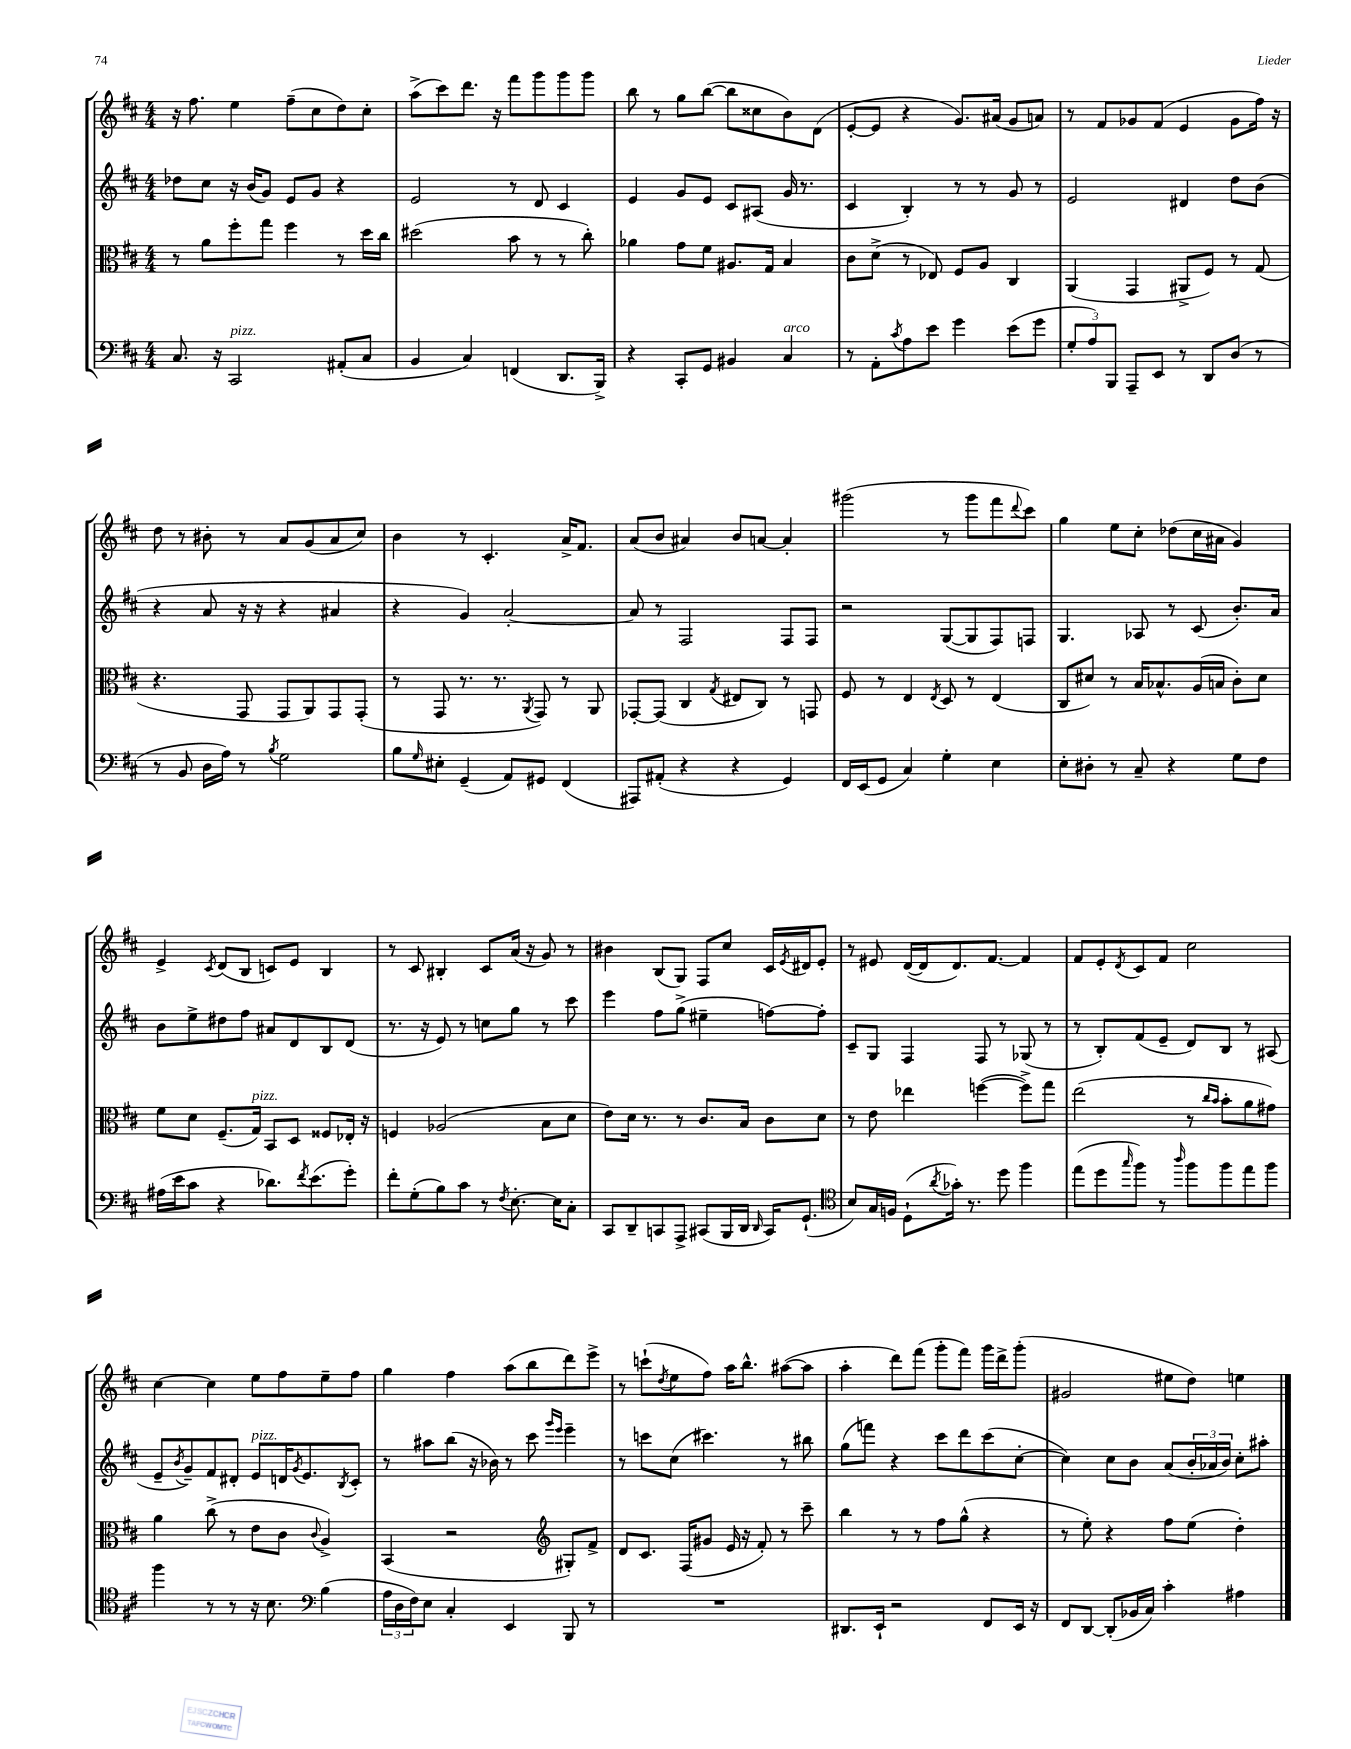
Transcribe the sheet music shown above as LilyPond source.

<<
\new StaffGroup <<
\new Staff = "s0" {
    \clef treble \key d \major \numericTimeSignature \time 4/4
    r16 fis''8. e''4 fis''8--( cis''8 d''8) cis''8-. |
    a''8->( cis'''8) d'''8. r16 fis'''8 g'''8 g'''8 g'''8 |
    b''8 r8 g''8 b''8~( b''8 cisis''8 b'8) d'8( |
    e'8~-. e'8 r4 g'8.) ais'16( g'8 a'8) |
    r8 fis'8 ges'8 fis'8( e'4 ges'8 fis''16) r16 |
    d''8 r8 bis'8-. r8 a'8 g'8( a'8 cis''8) |
    b'4 r8 cis'4.-. a'16-> fis'8. |
    a'8( b'8 ais'4) b'8 a'8~ a'4-. |
    gis'''2( r8 gis'''8 fis'''8 \appoggiatura { d'''8 } cis'''8) |
    g''4 e''8 cis''8-. des''8( cis''16 ais'16 g'4) |
    e'4-> \acciaccatura { cis'8 } d'8( b8 c'8) e'8 b4 |
    r8 cis'8 bis4-. cis'8 a'16( r16 g'8) r8 |
    bis'4 b8( g8) fis8 cis''8 cis'16 \acciaccatura { e'8 } dis'16 e'8-. |
    r8 eis'8 d'16~( d'16 d'8.) fis'8.~ fis'4 |
    fis'8 e'8-. \acciaccatura { d'8 } cis'8 fis'8 cis''2 |
    cis''4~ cis''4 e''8 fis''8 e''8-- fis''8 |
    g''4 fis''4 a''8( b''8 d'''8) e'''8-> |
    r8 c'''8-!( \acciaccatura { d''8 } e''8 fis''8) a''16 b''8.-^ ais''8~( ais''8 |
    a''4-. d'''8) fis'''8( g'''8-. fis'''8) g'''16 d'''16-> g'''8-.( |
    gis'2 eis''8 d''8) e''4 \bar "|." |
}
\new Staff = "s1" {
    \clef treble \key d \major \numericTimeSignature \time 4/4
    des''8 cis''8 r16 b'16( g'8) e'8 g'8 r4 |
    e'2 r8 d'8 cis'4 |
    e'4 g'8 e'8 cis'8 ais8( g'16 r8. |
    cis'4 b4-.) r8 r8 g'8 r8 |
    e'2 dis'4 d''8 b'8( |
    r4 a'8 r16 r16 r4 ais'4 |
    r4 g'4) a'2~-. |
    a'8 r8 fis2 fis8 fis8 |
    r2 g8~( g8 fis8) f8 |
    g4. aes8 r8 cis'8( b'8.-.) a'16 |
    b'8 e''8-> dis''8 fis''8 ais'8 d'8 b8 d'8( |
    r8. r16 e'8) r8 c''8 g''8 r8 cis'''8 |
    e'''4 fis''8 g''8->( eis''4-- f''8~) f''8-. |
    cis'8-- g8 fis4 fis8 r8 ges8( r8 |
    r8 b8-.) fis'8( e'8-- d'8) b8 r8 ais8( |
    e'8-- \acciaccatura { b'8 } g'8--) fis'8 dis'8-. e'8^\markup { \italic "pizz." } d'16 \acciaccatura { g'8 } e'8. \acciaccatura { b8 } cis'8-. |
    r8 ais''8 b''8( r16 bes'16) r8 cis'''8 \grace { g'''16 e'''16 } e'''4-- |
    r8 c'''8 cis''8( cis'''4.) r8 bis''8 |
    g''8( f'''8) r4 cis'''8 d'''8 cis'''8( cis''8~-. |
    cis''4) cis''8 b'8 a'8( \tuplet 3/2 { b'16-. aes'16 b'16) } cis''8-. ais''8-. \bar "|." |
}
\new Staff = "s2" {
    \clef alto \key d \major \numericTimeSignature \time 4/4
    r8 a'8 fis''8-. g''8 fis''4 r8 d''16 cis''16 |
    dis''2( b'8 r8 r8 cis''8-.) |
    aes'4 g'8 fis'8 ais8. g16 b4 |
    cis'8 d'8->( r8 ees8) fis8 a8 cis4 |
    a,4( g,4 ais,8-> fis8) r8 g8( |
    r4. g,8 g,8 a,8) g,8 g,8-.( |
    r8 g,8 r8. r8. \acciaccatura { a,8 } g,8) r8 a,8 |
    ges,8~-. ges,8( cis4 \acciaccatura { g8 } eis8 cis8) r8 g,8 |
    fis8 r8 e4 \acciaccatura { e8 } d8 r8 e4( |
    cis8 dis'8) r8 b16 bes8.-^ a16( b16 cis'8-.) dis'8 |
    fis'8 d'8 fis8.--( g16^\markup { \italic "pizz." }) b,8 d8 fisis8 ees16-. r16 |
    f4 aes2( b8 d'8 |
    e'8) d'16 r8. r8 cis'8. b16 cis'8 d'8 |
    r8 e'8 ees''4 f''4~( f''8->) g''8 |
    e''2( r8 \grace { cis''16 b'16 } b'8-. a'8 gis'8) |
    a'4 cis''8->( r8 e'8 cis'8 \appoggiatura { cis'8 } a4->) |
    b,4( r2 \clef treble gis8-.) fis'8-> |
    d'8 cis'8. fis16( gis'8 e'16 r16 fis'8-.) r8 cis'''8-- |
    b''4 r8 r8 fis''8 g''8-^( r4 |
    r8 e''8-.) r4 fis''8 e''8( d''4-.) \bar "|." |
}
\new Staff = "s3" {
    \clef bass \key d \major \numericTimeSignature \time 4/4
    cis8. r16 cis,2^\markup { \italic "pizz." } ais,8-.( cis8 |
    b,4 cis4) f,4( d,8. b,,16->) |
    r4 cis,8-. g,8 bis,4 cis4^\markup { \italic "arco" } |
    r8 a,8-. \acciaccatura { cis'8 } a8 e'8 g'4 e'8( g'8 |
    \tuplet 3/2 { g8-. a8) b,,8 } a,,8-- e,8 r8 d,8 d8( r8 |
    r8 b,8 d16 a16) r8 \acciaccatura { b8 } g2 |
    b8 \grace { g16 } eis8-. g,4--( a,8) gis,8 fis,4( |
    ais,,8) ais,8-.( r4 r4 g,4) |
    fis,16 e,16( g,8 cis4) g4-. e4 |
    e8-. dis8-. r8 cis8-- r4 g8 fis8 |
    ais16( e'16 cis'8 r4 des'8.) \acciaccatura { fis'8 } e'8.( g'8-.) |
    fis'8-. g8-.( b8) cis'8 r8 \acciaccatura { fis8 } e8.~-. e16 cis8-. |
    cis,8 d,8-- c,8 a,,8-> cis,8( b,,16 d,16 \grace { d,16 } cis,16) g,8.-!( |
    \clef tenor b8) g16 f16 d8-!( \acciaccatura { a'8 } ges'16-.) r8. d''8 fis''4 |
    e''8( d''8 \grace { g''16 } fis''8) r8 \grace { a''16 } fis''8 fis''8 e''8 fis''8 |
    fis''4 r8 r8 r16 b8. \clef bass b4( |
    \tuplet 3/2 { a16 d16 fis16) } e8 cis4-. e,4 b,,8 r8 |
    R1 |
    dis,8. e,16-! r2 fis,8 e,16 r16 |
    fis,8 d,8~ d,8-.( bes,16 cis16) cis'4-. ais4 \bar "|." |
}
>>
>>
\layout { \context { \Score \remove "Bar_number_engraver" } }
